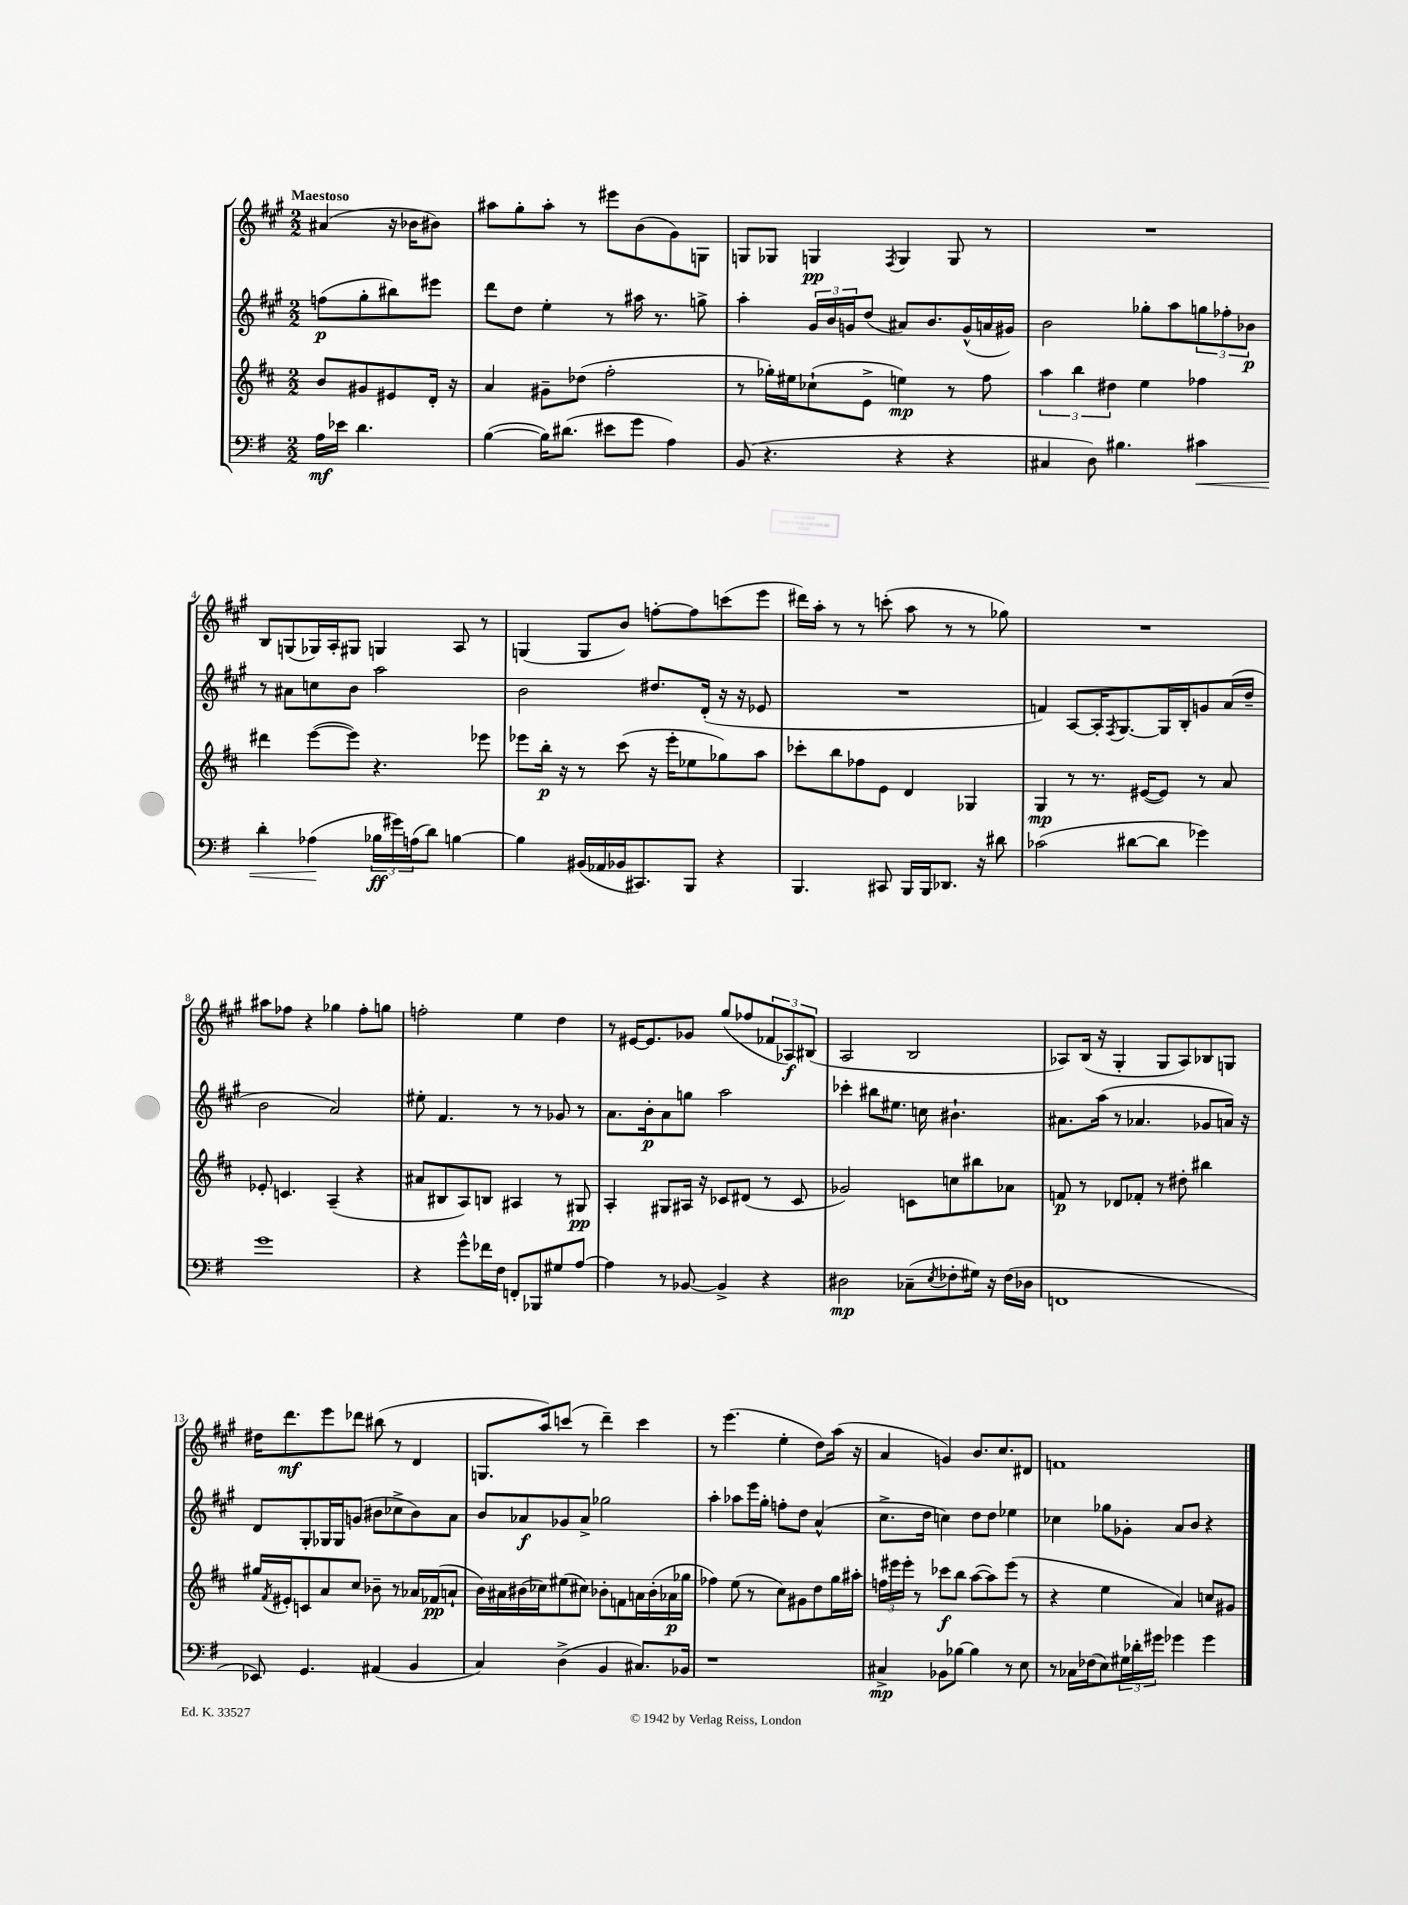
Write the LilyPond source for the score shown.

<<
\new StaffGroup <<
\new Staff = "s0" {
    \clef treble \key a \major \numericTimeSignature \time 2/2 \partial 2 \tempo "Maestoso"
    ais'4( r16 bes'16 bis'8) |
    ais''8 gis''8-. ais''8-. r8 eis'''8 b'8( gis'8) g8 |
    g8 ges8 g4\pp \acciaccatura { fis8 } g4 g8 r8 |
    R1 |
    b8 g8( ges16) a16-. gis8 g4 a8 r8 |
    g4( g8 b'8) f''8~-. f''8 c'''8( e'''8 |
    dis'''16) a''16-. r8 r8 c'''8-.( a''8 r8 r8 ges''8) |
    R1 |
    ais''8 fes''8 r4 ges''4 fes''8-. g''8 |
    f''2-. e''4 d''4 |
    r8 eis'16~ eis'8. ges'8 gis''8( fes''8 \tuplet 3/2 { fes'8 aes8\f) bis8( } |
    a2 b2 |
    aes8) b16( r16 gis4-. gis8 aes8) bes8 g8 |
    dis''16 d'''8.\mf e'''8 des'''8 bis''8( r8 d'4 |
    g8. a''16) c'''8( r8 d'''4--) c'''4 |
    r8 e'''4.( e''4-. d''8) a''16( r16 |
    a'4 g'4) b'8. cis''8. dis'8 |
    f'1 \bar "|." |
}
\new Staff = "s1" {
    \clef treble \key a \major \numericTimeSignature \time 2/2 \partial 2
    f''8\p( gis''8-. bis''8) eis'''8 |
    d'''8 d''8 e''4-. r8 ais''16 r8. g''8-> |
    a''4-. \tuplet 3/2 { gis'16 b'16 g'16 } d''8( ais'8) b'8. g'16-^( a'16 gis'16) |
    b'2 ges''8-. a''8 \tuplet 3/2 { g''8 fes''8-. bes'8\p } |
    r8 ais'8 c''8 b'8 a''2 |
    b'2 dis''8. d'16-.( r16 r16 ees'8 |
    R1 |
    f'4) a8~ a16-. \acciaccatura { fis8 } gis8.~ gis16 b16-. g'8 a'16( d''16-- |
    b'2 a'2) |
    eis''8-. fis'4. r8 r8 ges'8 r8 |
    a'8. b'16-.\p a'8 g''8 a''2 |
    ces'''4-. bis''8 eis''8. c''16 bis'4.-! |
    ais'8. a''16( r8 aes'4. ges'8 a'16) r16 |
    d'8 gis8-. ges16 ges16 g'8( bis'8 ces''8-> bis'8) a'8 |
    b'8 aes'8\f ges'8 aes'8-> ges''2 |
    a''4-. aes''8 e'''16 gis''16-. f''8-. d''8 a'4-^( |
    cis''8.-> d''16 c''4) d''8 d''8 ees''4 |
    ces''4 ges''8 ges'8-. a'8 b'8 r4 \bar "|." |
}
\new Staff = "s2" {
    \clef treble \key d \major \numericTimeSignature \time 2/2 \partial 2
    b'8 gis'8 eis'8 d'16-. r16 |
    a'4 gis'8-- des''8( fis''2-. |
    r8 ges''16-.) eis''16 ces''8-!( e'8-> e''4\mp) r8 fis''8 |
    \tuplet 3/2 { a''4 b''4 dis''4 } e''4 fes''4 |
    dis'''4 e'''8~( e'''8) r4. ees'''8 |
    ees'''8 b''16-.\p r16 r8 cis'''8( r16 ees'''16-. ees''8 ges''8) a''8 |
    ces'''8-. b''8 fes''8 e'8 d'4 ges4 |
    g4\mp r8 r8. eis'16~( eis'8) r8 a'8 |
    ees'8-. c'4. a4--( r4 |
    ais'8 bis8 a8) b8 ais4 r8 gis8\pp |
    a4-. gis8 ais16 r16 ces'8 dis'8( r8 ces'8 |
    ges'2) c'8 c''8 bis''8 aes'8 |
    f'8\p r8 des'8 fes'8-. r8 dis''8-. bis''4 |
    gis''16 \acciaccatura { fis'8 } eis'16-. c'8 a'8 cis''8 bes'8-- r8 aes'16 fes'16\pp( a'8-! |
    b'16) ais'16 bis'16( ces''16) eis''8( cis''8) bes'8-. f'8 a'16 bes'16-.( aes'16\p ges''16 |
    fes''4) e''8( r8 cis''8) gis'8 d''8 g''16 ais''16-. |
    \tuplet 3/2 { f''16 eis'''16 eis'''16-. } r8 ces'''8\f b''8 a''8~( a''8) eis'''8( r8 |
    r4 e''4 a'4) c''8 gis'8 \bar "|." |
}
\new Staff = "s3" {
    \clef bass \key g \major \numericTimeSignature \time 2/2 \partial 2
    a16\mf ees'16 d'4. |
    b4~( b16) dis'8.( eis'8 g'8 a4) |
    b,8( r4. r4 r4 |
    cis4 d8) bis4. cis'4\< |
    d'4-. aes4\!( \tuplet 3/2 { bes16\ff gis'16) a16( } d'8) b4~ |
    b4 bis,16( aes,16 bes,16 cis,8.) b,,8 r4 |
    b,,4. cis,8 b,,16 b,,16 des,8. r16 dis'8 |
    ces'2( dis'8~ dis'8 ges'4) |
    g'1 |
    r4 g'8-^ fes'16 fis16 f,8-. bes,,8 gis8 a8~ |
    a4 r8 bes,8~ bes,4-> r4 |
    dis2\mp ces8--( \acciaccatura { e8 } fes8-. gis16) r16 fes16( des16 |
    f,1 |
    ees,8) g,4. ais,4( b,4 |
    c4) d4->( b,4 cis8.) bes,16 |
    r1 |
    cis4->\mp bes,8 bes8~ bes4 r8 e8 |
    r8 ces16 fes16( e8) \tuplet 3/2 { gis16 des'16-. gis'16 } ges'4 ges'4 \bar "|." |
}
>>
>>
